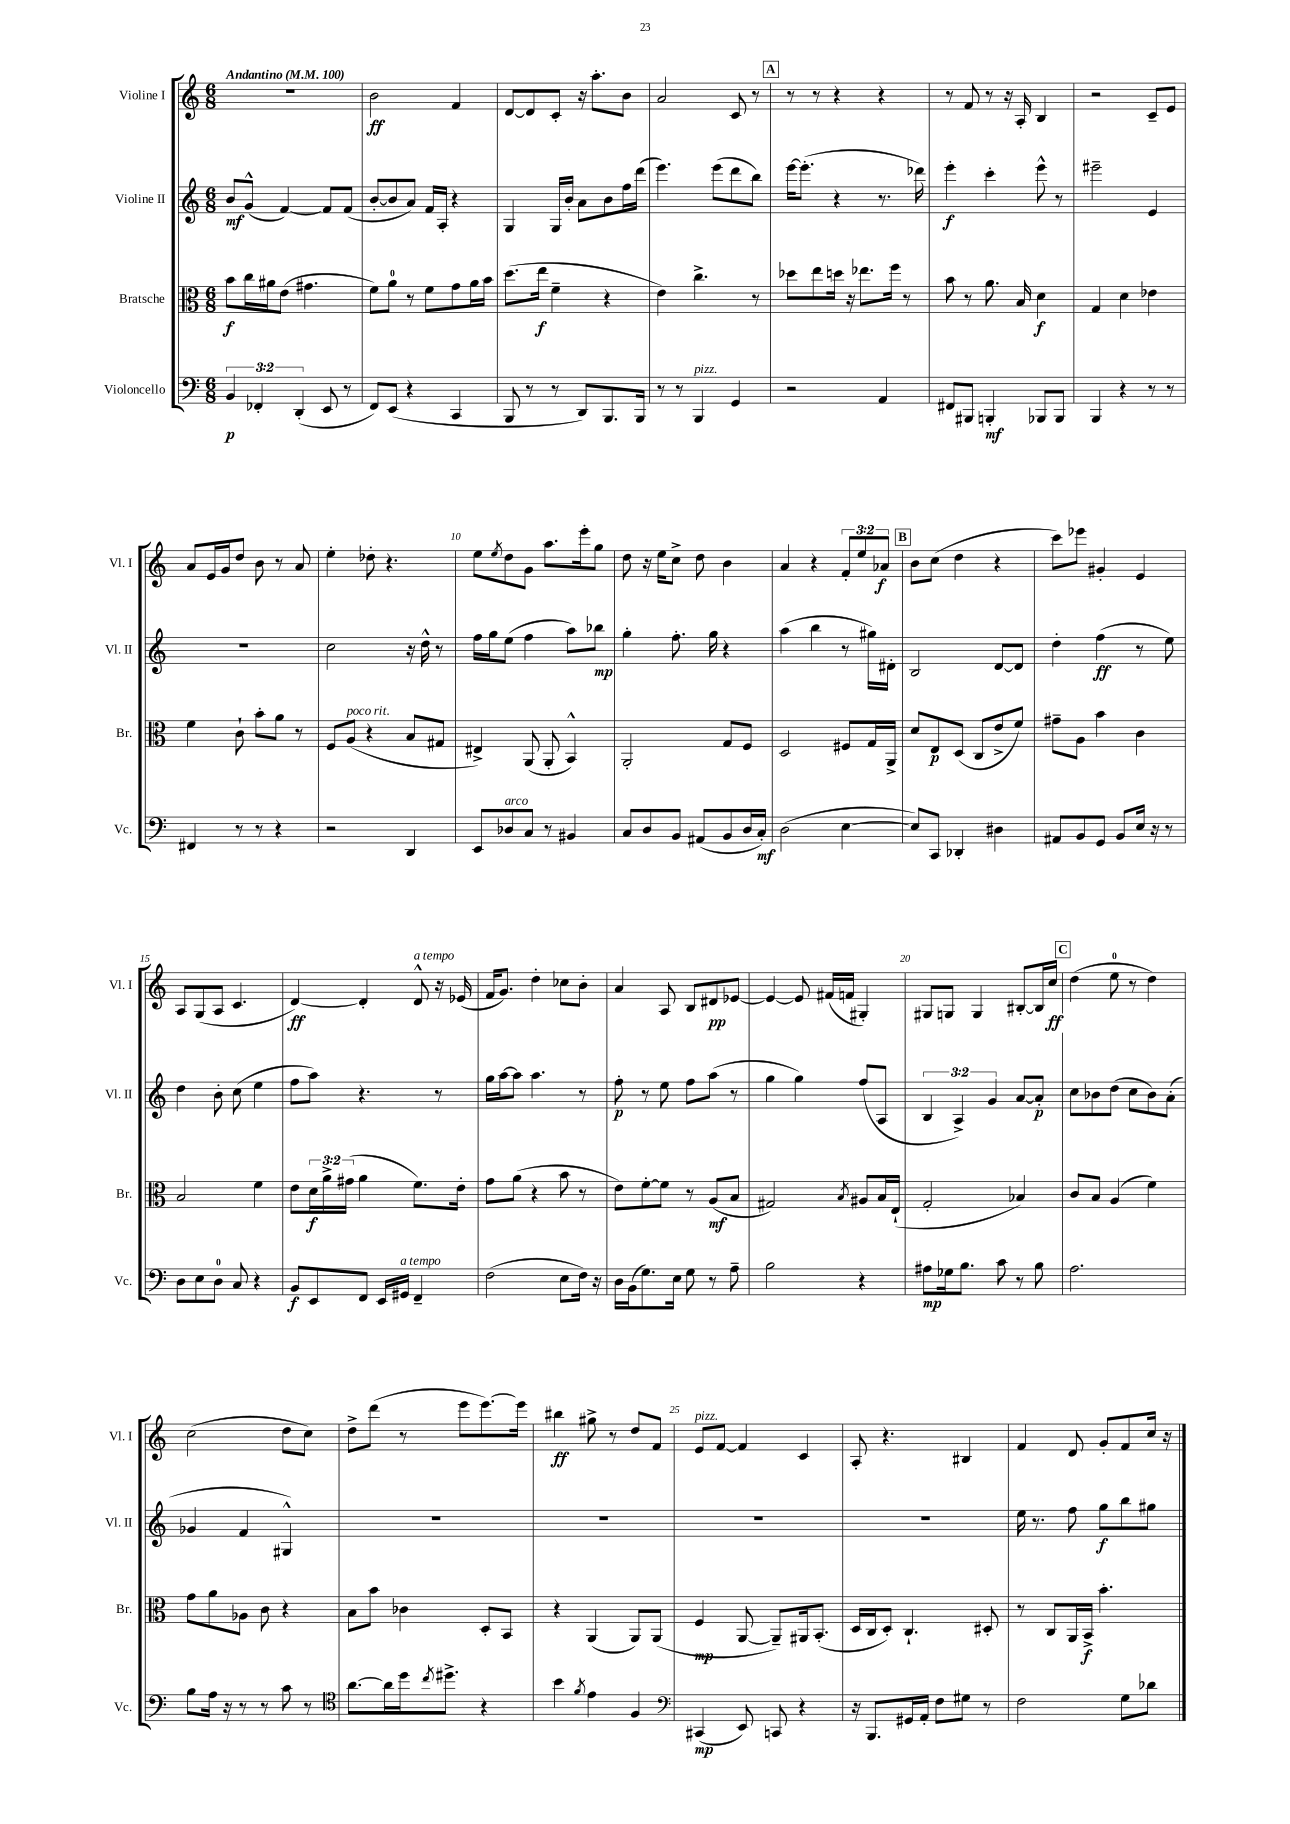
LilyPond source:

<<
\new StaffGroup <<
\new Staff = "s0" \with { instrumentName = "Violine I" shortInstrumentName = "Vl. I" } {
    \clef treble \key c \major \numericTimeSignature \time 6/8 \override Staff.TupletNumber.text = #tuplet-number::calc-fraction-text \tempo "Andantino" 4 = 100
    R2. |
    b'2\ff f'4 |
    d'8~ d'8 c'8-. r16 a''8.-. b'8 |
    a'2 c'8 r8 |
    \mark \markup { \box "A" } r8 r8 r4 r4 |
    r8 f'8 r8 r16 a16-. b4 |
    r2 c'8-- e'8 |
    a'8 e'16 g'16 d''8 b'8 r8 a'8 |
    e''4-. des''8-. r4. |
    e''8 \acciaccatura { e''8 } d''8 g'8 a''8. e'''16-. g''8 |
    d''8 r16 e''16 c''8-> d''8 b'4 |
    a'4 r4 \tuplet 3/2 { f'8-. e''8 aes'8\f } |
    \mark \markup { \box "B" } b'8 c''8( d''4 r4 |
    c'''8) ees'''8 gis'4-. e'4 |
    a8 g8( a8 c'4. |
    d'4~\ff) d'4-. d'8-^^\markup { \italic "a tempo" } r16 ees'16( |
    f'16 g'8.) d''4-. ces''8 b'8-. |
    a'4 a8 b8 dis'8\pp ees'8~ |
    ees'4~ ees'8 fis'16( f'16 gis4-.) |
    gis8 g8 g4 bis8~-. bis16 c''16\ff |
    \mark \markup { \box "C" } d''4( e''8-0 r8 d''4) |
    c''2( d''8 c''8) |
    d''8-> d'''8( r8 e'''8 e'''8.~) e'''16 |
    bis''4\ff gis''8-> r8 d''8 f'8 |
    e'8^\markup { \italic "pizz." } f'8~ f'4 c'4 |
    a8-. r4. bis4 |
    f'4 d'8 g'8-. f'8 c''16 r16 \bar "|." |
}
\new Staff = "s1" \with { instrumentName = "Violine II" shortInstrumentName = "Vl. II" } {
    \clef treble \key c \major \numericTimeSignature \time 6/8 \override Staff.TupletNumber.text = #tuplet-number::calc-fraction-text
    b'8\mf g'8-^( f'4~) f'8 f'8( |
    b'8~-. b'8 a'8) f'16 a16-. r4 |
    g4 g16 b'16-. a'8 b'8 f''16 d'''16( |
    e'''4.) e'''8( d'''8 b''8) |
    \mark \markup { \box "A" } e'''16~ e'''8.-.( r4 r8. des'''16) |
    e'''4-.\f c'''4-. e'''8-^ r8 |
    eis'''2-- e'4 |
    R2. |
    c''2 r16 d''16-^ r8 |
    f''16 g''16 e''8( f''4 a''8) bes''8\mp |
    g''4-. f''8.-. g''16 r4 |
    a''4( b''4 r8 gis''16) dis'16-. |
    \mark \markup { \box "B" } b2 d'8~ d'8 |
    d''4-. f''4\ff( r8 e''8) |
    d''4 b'8-. c''8( e''4 |
    f''8 a''8) r4. r8 |
    g''16 a''16~ a''8 a''4. r8 |
    f''8-.\p r8 e''8 f''8 a''8( r8 |
    g''4 g''4) f''8( a8 |
    \tuplet 3/2 { b4 a4->) g'4 } a'8~ a'8-.\p |
    \mark \markup { \box "C" } c''8 bes'8 d''8( c''8 bes'8) a'8-.( |
    ges'4 f'4 gis4-^) |
    R2. |
    R2. |
    R2. |
    R2. |
    e''16 r8. f''8 g''8\f b''8 gis''8 \bar "|." |
}
\new Staff = "s2" \with { instrumentName = "Bratsche" shortInstrumentName = "Br." } {
    \clef alto \key c \major \numericTimeSignature \time 6/8 \override Staff.TupletNumber.text = #tuplet-number::calc-fraction-text
    b'8\f c''16 ais'16 e'8( gis'4. |
    f'8) a'8-0 r8 f'8 g'8 a'16 b'16 |
    d''8.( e''16\f f'4-- r4 |
    e'4) c''4.-> r8 |
    \mark \markup { \box "A" } des''8 e''8 d''16 r16 ees''8. f''16 r8 |
    b'8 r8 a'8. b16 d'4\f |
    g4 d'4 ees'4 |
    f'4 c'8-! b'8-. a'8 r8 |
    f8 a8^\markup { \italic "poco rit." }( r4 b8 gis8 |
    eis4->) a,8( a,8-. b,4-^) |
    a,2-. g8 f8 |
    d2 fis8 g16 a,16-> |
    \mark \markup { \box "B" } d'8 e8\p d8( c8 e'8-> f'8) |
    gis'8-- a8 b'4 c'4 |
    b2 f'4 |
    e'8 \tuplet 3/2 { d'16\f a'16-> gis'16( } a'4 f'8.) e'16-. |
    g'8 a'8( r4 b'8 r8 |
    e'8) f'8~-. f'8 r8 a8\mf( b8 |
    gis2) \acciaccatura { b8 } ais8 b16 e16-!( |
    g2-. bes4) |
    \mark \markup { \box "C" } c'8 b8 a4( f'4) |
    g'8 a'8 aes8 c'8 r4 |
    b8 b'8 ces'4 d8-. b,8 |
    r4 a,4( a,8) a,8( |
    f4\mp a,8~ a,8--) ais,16 b,8.-.( |
    d16 c16 d8-.) c4.-! dis8-. |
    r8 c8 a,16 b,16->\f b'4.-. \bar "|." |
}
\new Staff = "s3" \with { instrumentName = "Violoncello" shortInstrumentName = "Vc." } {
    \clef bass \key c \major \numericTimeSignature \time 6/8 \override Staff.TupletNumber.text = #tuplet-number::calc-fraction-text
    \tuplet 3/2 { b,4\p fes,4-. d,4-.( } e,8 r8 |
    f,8) e,8( r4 c,4 |
    b,,8 r8 r8 d,8) b,,8. b,,16 |
    r8 r8 b,,4^\markup { \italic "pizz." } g,4 |
    \mark \markup { \box "A" } r2 a,4 |
    fis,8 bis,,8 b,,4-.\mf bes,,8 bes,,8 |
    b,,4 r4 r8 r8 |
    fis,4 r8 r8 r4 |
    r2 d,4 |
    e,8 des8^\markup { \italic "arco" } c8 r8 bis,4 |
    c8 d8 b,8 ais,8( b,8 d16 c16-.\mf) |
    d2( e4~ |
    \mark \markup { \box "B" } e8) c,8 des,4-. dis4 |
    ais,8 b,8 g,8 b,8 e16 r16 r8 |
    d8 e8 d8-0 c8 r4 |
    b,8\f e,8 f,8 e,16 gis,16^\markup { \italic "a tempo" } f,4-- |
    f2( e8 f16) r16 |
    d16 b,16( g8.) e16 g8 r8 a8-- |
    b2 r4 |
    ais8\mp ges16 b8. c'8 r8 b8 |
    \mark \markup { \box "C" } a2. |
    b8 a16 r16 r8 r8 c'8 r8 |
    \clef tenor a'8.~ a'16 d''16 \acciaccatura { c''8 } dis''8.-> r4 |
    b'4 \acciaccatura { f'8 } e'4 f4 |
    \clef bass cis,4\mp( e,8) c,8 r4 |
    r16 b,,8. gis,16 a,16-. f8 gis8 r8 |
    f2 g8 des'8 \bar "|." |
}
>>
>>
\layout { \context { \Score \override BarNumber.break-visibility = ##(#f #t #t) barNumberVisibility = #(every-nth-bar-number-visible 5) } }
